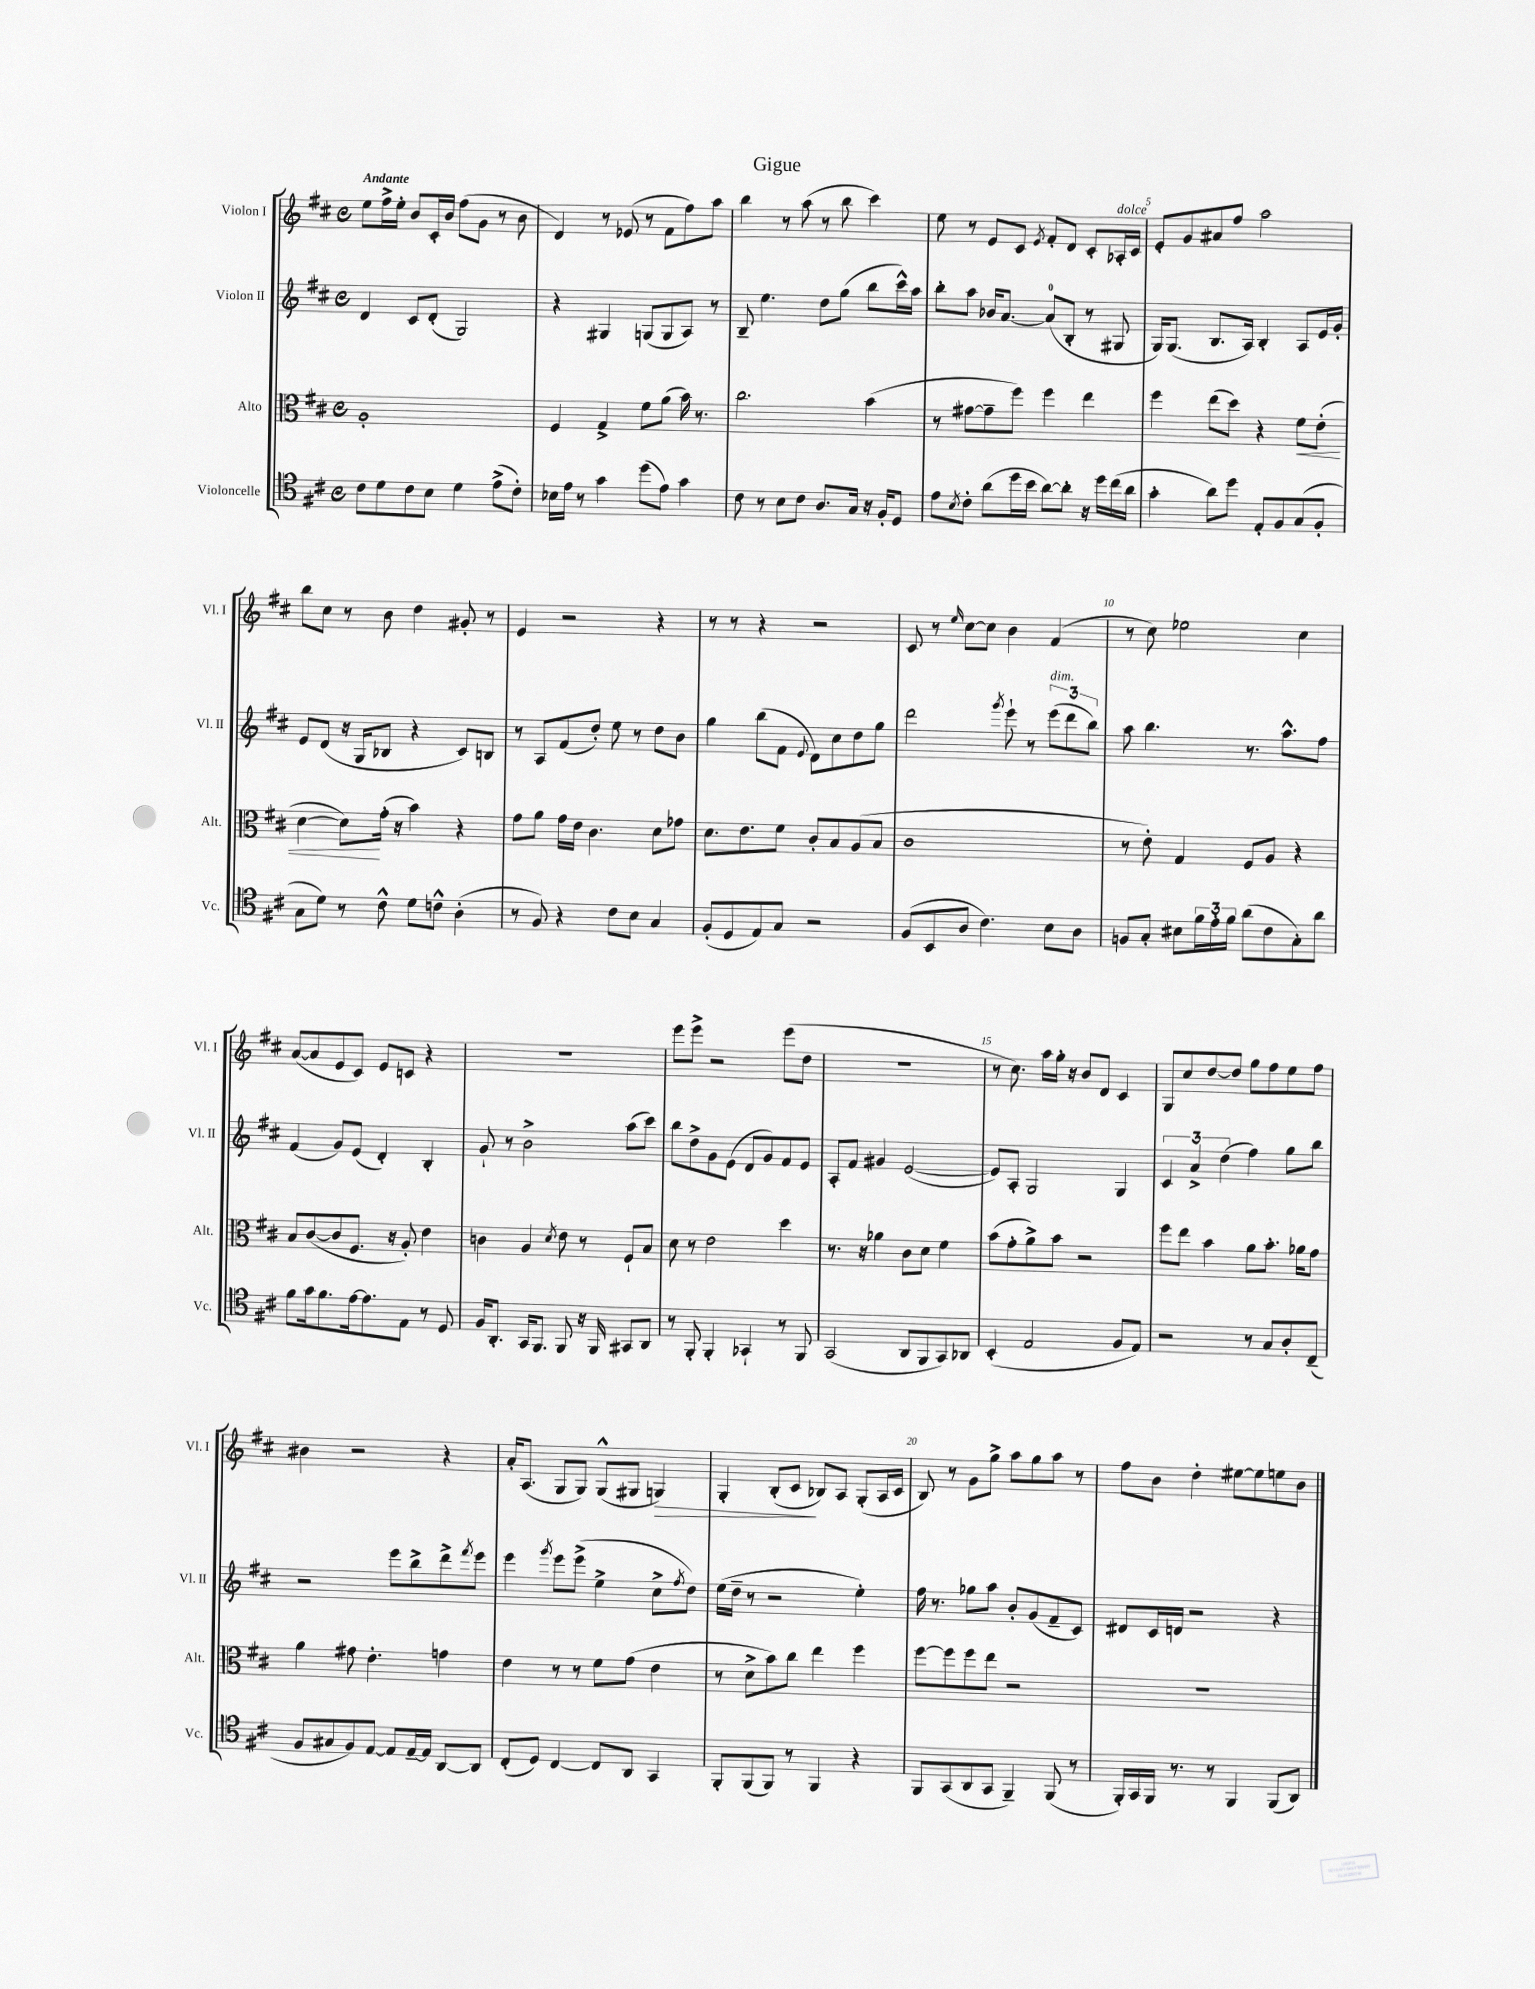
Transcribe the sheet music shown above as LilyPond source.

\header { title = "Gigue" }
<<
\new StaffGroup <<
\new Staff = "s0" \with { instrumentName = "Violon I" shortInstrumentName = "Vl. I" } {
    \clef treble \key d \major \defaultTimeSignature \time 4/4 \tempo "Andante"
    e''8 fis''16-> e''16-. b'8 cis'16-. b'16 fis''8( g'8 r8 b'8 |
    d'4) r8 ees'8( r8 fis'8 fis''8) a''8 |
    b''4 r8 a''8( r8 b''8 cis'''4) |
    e''8 r8 e'8 cis'8 \acciaccatura { e'8 } fis'8-. d'8 cis'8-. aes16-.^\markup { \italic "dolce" } cis'16 |
    e'8-. g'8 ais'8 fis''8 a''2 |
    b''8 cis''8 r8 b'8 d''4 gis'8-. r8 |
    e'4 r2 r4 |
    r8 r8 r4 r2 |
    cis'8 r8 \grace { e''16 } cis''8~ cis''8 b'4 fis'4( |
    r8 cis''8) ees''2 cis''4 |
    a'8~( a'8 e'8 cis'8) e'8 c'8 r4 |
    R1 |
    e'''8 e'''8-> r2 e'''8( d''8 |
    R1 |
    r8 cis''8.) a''16 g''16-. r16 b'8 d'8 cis'4 |
    g8 cis''8 d''8~ d''8 g''8 fis''8 e''8 fis''8 |
    bis'4 r2 r4 |
    a'16-. a8.( g8 g8) g8-^( gis8 g4\>) |
    g4-. b8-.( cis'8\! bes8) a8 g8-.( a16 cis'16 |
    b8) r8 g'8 g''8-> a''8 g''8 a''8 r8 |
    fis''8 b'8 d''4-. eis''8~ eis''8 e''8 b'8 \bar "|." |
}
\new Staff = "s1" \with { instrumentName = "Violon II" shortInstrumentName = "Vl. II" } {
    \clef treble \key d \major \defaultTimeSignature \time 4/4
    d'4 cis'8 d'8-.( g2) |
    r4 gis4 g8( g8 a8) r8 |
    b8-- e''4. d''8 g''8( b''8 cis'''16-^) a''16 |
    b''8-. a''8 bes'16 a'8.~ a'8-0( b8-. r8 gis8 |
    g16) g8.( b8. a16) b4-. a8 e'16 g'16-. |
    e'8 d'8( r16 g16 bes8 r4 cis'8) b8 |
    r8 a8 fis'8( d''8-.) e''8 r8 d''8 b'8 |
    g''4 b''8( fis'8 \appoggiatura { e'8 } d'8) cis''8 d''8 g''8 |
    d'''2 \acciaccatura { g'''8 } e'''8-! r8 \tuplet 3/2 { e'''8^\markup { \italic "dim." }( d'''8 b''8) } |
    a''8 b''4. r8. a''8.-^ fis''8 |
    fis'4( g'8) e'8( d'4-.) b4-. |
    g'8-! r8 b'2-> a''8( cis'''8) |
    b''8 d''8-> g'8 e'8( d'8 g'8) fis'8 e'8 |
    a8-. fis'8 gis'4 e'2~( |
    e'8) a8-. g2 g4 |
    \tuplet 3/2 { cis'4 a'4-> d''4( } fis''4) g''8 b''8 |
    r2 e'''8 b''8-> d'''8-> \acciaccatura { fis'''8 } e'''8 |
    e'''4 \acciaccatura { g'''8 } e'''8 e'''8->( e''4-> cis''8-> \acciaccatura { fis''8 } d''8) |
    e''16( d''16-- r8 r2 e''4-.) |
    fis''16 r8. ges''8 a''8 b'8-. g'8( fis'8-- cis'8) |
    dis'8 cis'16 d'16 r2 r4 \bar "|." |
}
\new Staff = "s2" \with { instrumentName = "Alto" shortInstrumentName = "Alt." } {
    \clef alto \key d \major \defaultTimeSignature \time 4/4
    a1-. |
    fis4 g4-> fis'8 a'8( b'16) r8. |
    cis''2. b'4( |
    r8 gis'8~ gis'8-- fis''8) fis''4 e''4 |
    fis''4 e''8( d''8) r4 fis'8\< e'8-.( |
    d'4~ d'8\!) g'16-.( r16 b'4) r4 |
    g'8 a'8 g'16 e'16 cis'4. d'8 ges'8 |
    d'8. e'8. fis'8 cis'8-. b8 a8( b8 |
    cis'1 |
    r8 e'8-.) g4 fis8 a8 r4 |
    b8 cis'8~( cis'8 fis8. r16 a8-.) e'4 |
    c'4 a4 \acciaccatura { d'8 } e'8 r8 fis8-! b8 |
    d'8 r8 e'2 d''4 |
    r8. r16 aes'4 cis'8 d'8 fis'4 |
    b'8( g'8-. a'8->) b'8 r2 |
    fis''8 e''8 b'4 a'8 b'8.-. aes'16 g'8 |
    a'4 gis'8 e'4.-. g'4 |
    e'4 r8 r8 fis'8 g'8( e'4 |
    r8 d'8-> b'8) cis''8 e''4 fis''4 |
    fis''8~ fis''8 fis''8 e''8 r2 |
    r1 \bar "|." |
}
\new Staff = "s3" \with { instrumentName = "Violoncelle" shortInstrumentName = "Vc." } {
    \clef tenor \key d \major \defaultTimeSignature \time 4/4
    cis'8 d'8 cis'8 b8 d'4 e'8->( cis'8-.) |
    bes16 e'16 r8 g'4 d''8( e'8) g'4 |
    cis'8 r8 b8 cis'8 a8. g16 r16 fis16-. d8 |
    e'8 \acciaccatura { b8 } cis'8-. a'8( d''16 b'16 a'8~) a'8-. r16 d''16 cis''16( a'16 |
    g'4-. a'8) d''8 e8-. fis8 g8( fis8-. |
    g8 d'8) r8 cis'8-^ d'8 c'8-^ a4-.( |
    r8 fis8) r4 cis'8 b8 g4 |
    fis8-.( d8 e8) g8 r2 |
    fis8( b,8 a8 cis'4.) b8 a8 |
    f8 g8-. bis8 \tuplet 3/2 { fis'16 e'16-. fis'16 } a'8( cis'8 g8-.) a'8 |
    fis'8 g'16 fis'8. e'16~ e'8. e8 r8 d8 |
    fis16 a,8.-. g,16 fis,8. fis,8 r16 fis,16 gis,8 a,8 |
    r8 fis,8-. fis,4-. ges,4-! r8 fis,8 |
    g,2( a,8 fis,8 g,8) aes,8 |
    b,4-.( e2 fis8 e8) |
    r2 r8 g8 a8-. cis8--( |
    fis8 gis8 fis8) e8~ e8 e16~-- e16 a,8~ a,8 |
    cis8-.( d8) cis4~ cis8 a,8 g,4 |
    fis,8-. fis,8( fis,8) r8 fis,4 r4 |
    fis,8 g,8( a,8 g,8 fis,4--) fis,8( r8 |
    fis,16-.) g,16 fis,16 r8. r8 fis,4 fis,8( a,8) \bar "|." |
}
>>
>>
\layout { \context { \Score \override BarNumber.break-visibility = ##(#f #t #t) barNumberVisibility = #(every-nth-bar-number-visible 5) } }
